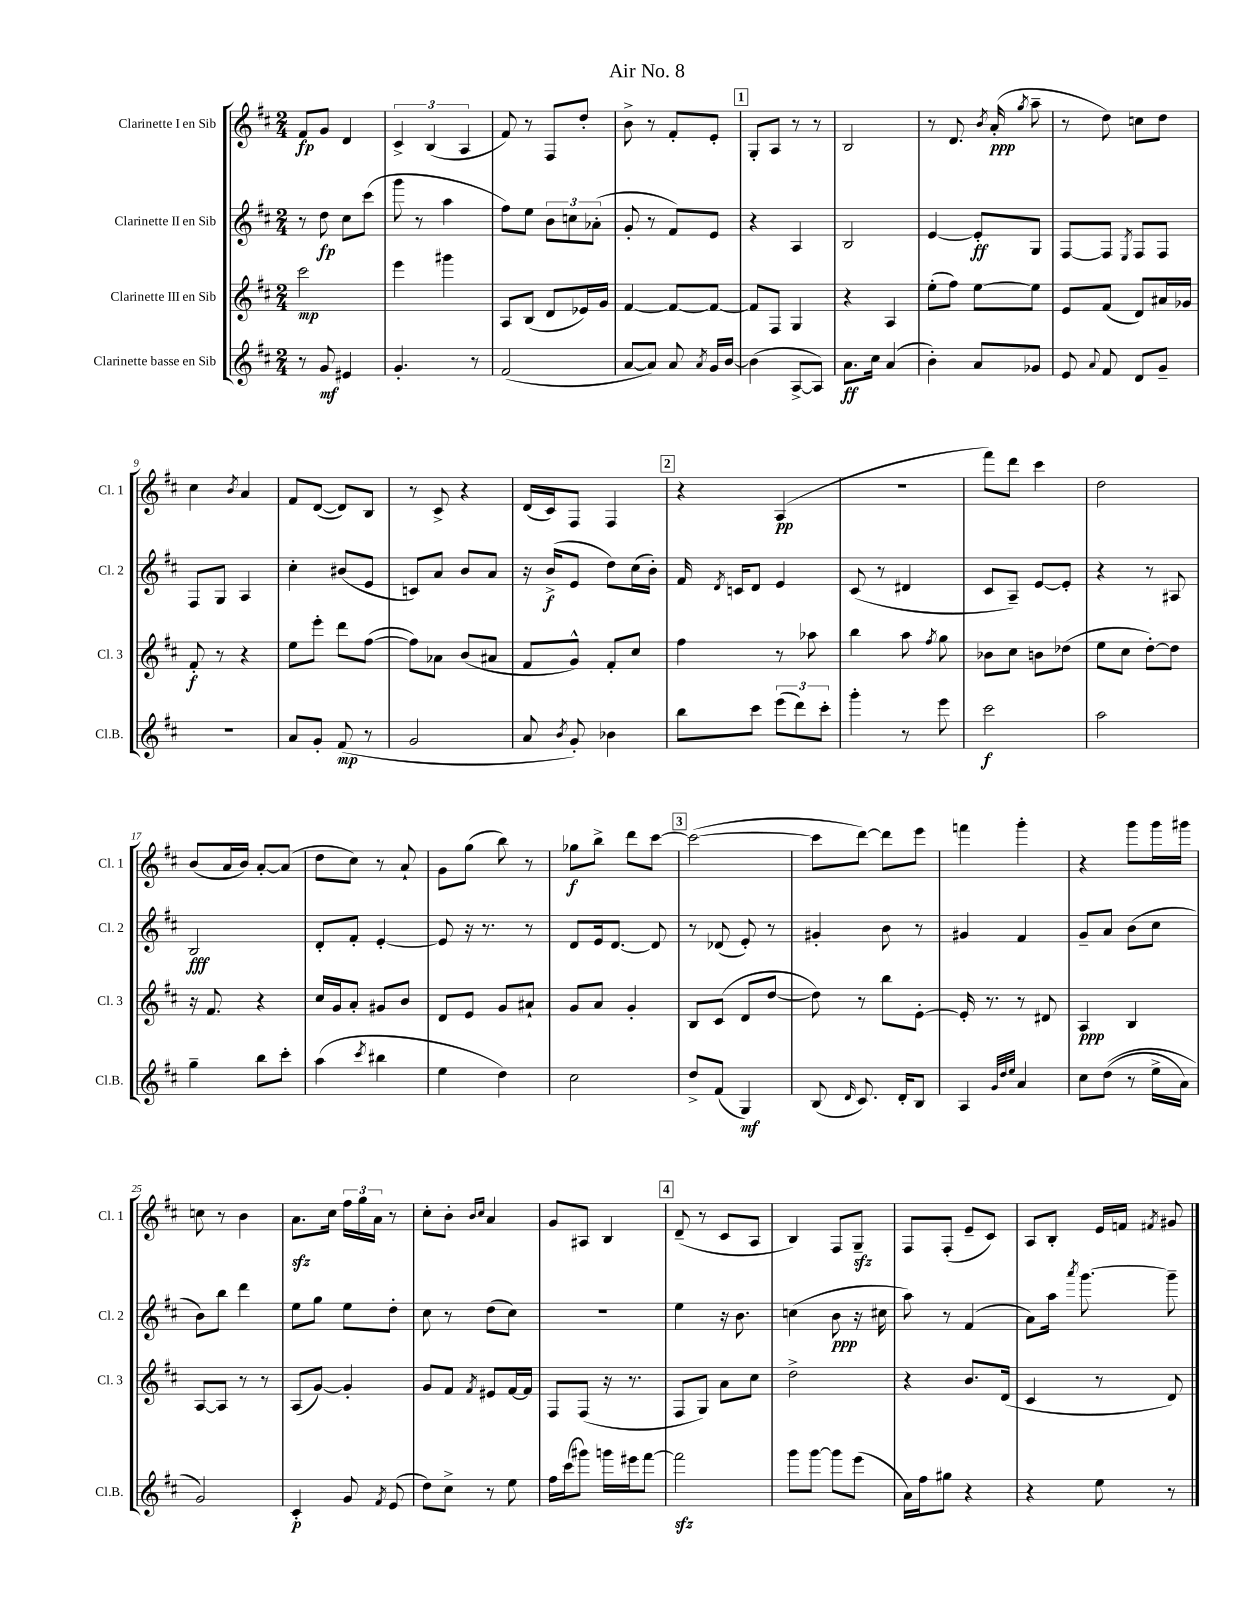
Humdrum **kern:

**kern	**kern	**kern	**kern
*staff4	*staff3	*staff2	*staff1
*clefG2	*clefG2	*clefG2	*clefG2
*k[f#c#]	*k[f#c#]	*k[f#c#]	*k[f#c#]
*M2/4	*M2/4	*M2/4	*M2/4
8r	2ccc#	8r	8f#
8g	.	8dd	8g
4e#	.	8cc#	4d
.	.	(8ccc#	.
=	=	=	=
4.g'	4eee	8ggg	6c#^
.	.	8r	.
.	.	.	(6B
.	4ggg#	4aa	.
.	.	.	6A
8r	.	.	.
=	=	=	=
(2f#	8A	8ff#)	8f#)
.	(8B	8ee	8r
.	8d	12b	8F#
.	.	12cc	.
.	16e-)	.	8dd'
.	.	(12a-'	.
.	16g	.	.
=	=	=	=
[8a	[4f#	8g'	8b^
8a])	.	8r	8r
8a	8f#_	8f#)	8f#'
8qa	.	.	.
16g	8f#_	8e	8e'
[16b	.	.	.
=	=	=	=
(4b]	8f#]	4r	8G'
.	8F#	.	8A
[8A^	4G	4A	8r
8A])	.	.	8r
=	=	=	=
8.a	4r	2B	2B
16cc#	.	.	.
(4a	4A	.	.
=	=	=	=
4b')	(8ee'	[4e	8r
.	8ff#)	.	8.d
8a	[8ee	8e']	.
.	.	.	8qb
.	.	.	(16a'
.	.	.	8qgg
8g-	8ee]	8G	8aa~
=	=	=	=
8e	8e	[8F#	8r
8qqa	.	.	.
8f#	(8f#	8F#]	8dd)
.	.	8qE	.
8d	8d)	8F#	8cc
8g~	16a#	8F#	8dd
.	16g-	.	.
=	=	=	=
2r	8f#'	8F#	4cc#
.	8r	8G	.
.	.	.	8qb
.	4r	4A	4a
=	=	=	=
8a	8ee	4cc#'	8f#
8g'	8eee'	.	([8d
(8f#	8ddd	(8b#	8d])
8r	([8ff#	8e	8B
=	=	=	=
2g	8ff#])	8c)	8r
.	8a-	8a	8c#^
.	(8b	8b	4r
.	8a#	8a	.
=	=	=	=
8a	8f#	16r	(16d
.	.	(16b^	16c#)
8qb	.	.	.
8g')	8g^^)	8e	8F#
4b-	8f#'	8dd)	4F#
.	8cc#	(16cc#	.
.	.	16b')	.
=	=	=	=
8bb	4ff#	16f#	4r
.	.	8qd	.
.	.	16c	.
8ccc#	.	8d	.
(12eee	8r	4e	(4A
12ddd)	.	.	.
.	8aa-	.	.
12ccc#'	.	.	.
=	=	=	=
4ggg'	4bb	(8c#	2r
.	.	8r	.
8r	8aa	4d#	.
.	8qff#	.	.
8eee	8gg	.	.
=	=	=	=
2ccc#	8b-	8c#	8fff#)
.	8cc#	8A~)	8ddd
.	8b	[8e	4ccc#
.	(8dd-	8e']	.
=	=	=	=
2aa	8ee	4r	2dd
.	8cc#	.	.
.	[8dd')	8r	.
.	8dd]	8A#	.
=	=	=	=
4gg~	16r	2B	(8b
.	8.f#	.	.
.	.	.	16a
.	.	.	16b)
8bb	4r	.	[8a'
8ccc#'	.	.	(8a]
=	=	=	=
(4aa	16cc#	8d'	8dd
.	16g	.	.
.	8a'	8f#'	8cc#)
8qccc#	.	.	.
4bb#	8g#	[4e'	8r
.	8b	.	8a`
=	=	=	=
4ee	8d	8e]	8g
.	8e	16r	(8gg
.	.	8.r	.
4dd)	8g	.	8bb)
.	8a#`	8r	8r
=	=	=	=
2cc#	8g	8d	8gg-
.	8a	16e	8bb^
.	.	[8.d	.
.	4g'	.	8ddd
.	.	8d]	[8ccc#
=	=	=	=
8dd^	8B	8r	(2ccc#_
(8f#	(8c#	(8d-	.
4G)	8d	8e')	.
.	[8dd	8r	.
=	=	=	=
(8B	8dd])	4g#'	8ccc#]
16qqd	.	.	.
8.c#)	8r	.	[8ddd)
.	8bb	8b	8ddd]
16d'	.	.	.
8B	[8e'	8r	8eee
=	=	=	=
4A	16e']	4g#	4fff
.	8.r	.	.
32qqg	.	.	.
32qqdd	.	.	.
32qqee	.	.	.
4a	8r	4f#	4ggg'
.	8d#	.	.
=	=	=	=
8cc#	4A	8g~	4r
&((8dd	.	8a	.
8r	4B	(8b	8ggg
16ee^	.	8cc#	16ggg
16a)	.	.	16ggg#
=	=	=	=
2g&)	[8A	8b)	8cc
.	8A]	8bb	8r
.	8r	4ddd	4b
.	8r	.	.
=	=	=	=
4c#'	(8A	8ee	8.a
.	[8g)	8gg	.
.	.	.	16cc#
8g	4g']	8ee	24ff#
.	.	.	24gg
.	.	.	24a
8qf#	.	.	.
(8e	.	8dd'	8r
=	=	=	=
8dd)	8g	8cc#	8cc#'
8cc#^	8f#	8r	8b'
.	.	.	16qqb
.	8qf#	.	16qqcc#
8r	8e#	(8dd	4a
8ee	[16f#	8cc#)	.
.	16f#]	.	.
=	=	=	=
16ff#	8F#	2r	8g
(16ccc#	.	.	.
8ggg#)	(8F#	.	8A#
16ggg	16r	.	4B
16eee#	8.r	.	.
[8fff#	.	.	.
=	=	=	=
2fff#]	8F#	4ee	(8d~
.	8G)	.	8r
.	8a	16r	8c#
.	.	8.b	.
.	8cc#	.	8A
=	=	=	=
8ggg	2dd^	(4cc	4B)
[8ggg	.	.	.
8ggg]	.	8b	8F#
(8eee	.	16r	8G~
.	.	16cc#	.
=	=	=	=
16a)	4r	8aa)	8F#
16ff#	.	.	.
8gg#	.	8r	(8F#'
4r	8.b	(4f#	8e~
.	.	.	8c#)
.	(16d	.	.
=	=	=	=
4r	4c#	8a)	8A
.	.	16aa	8B'
.	.	8qaaa	.
.	.	[8.ggg	.
8ee	8r	.	16e
.	.	.	16f
.	.	.	8qf#
8r	8d)	8ggg~]	8g#
==	==	==	==
*-	*-	*-	*-
